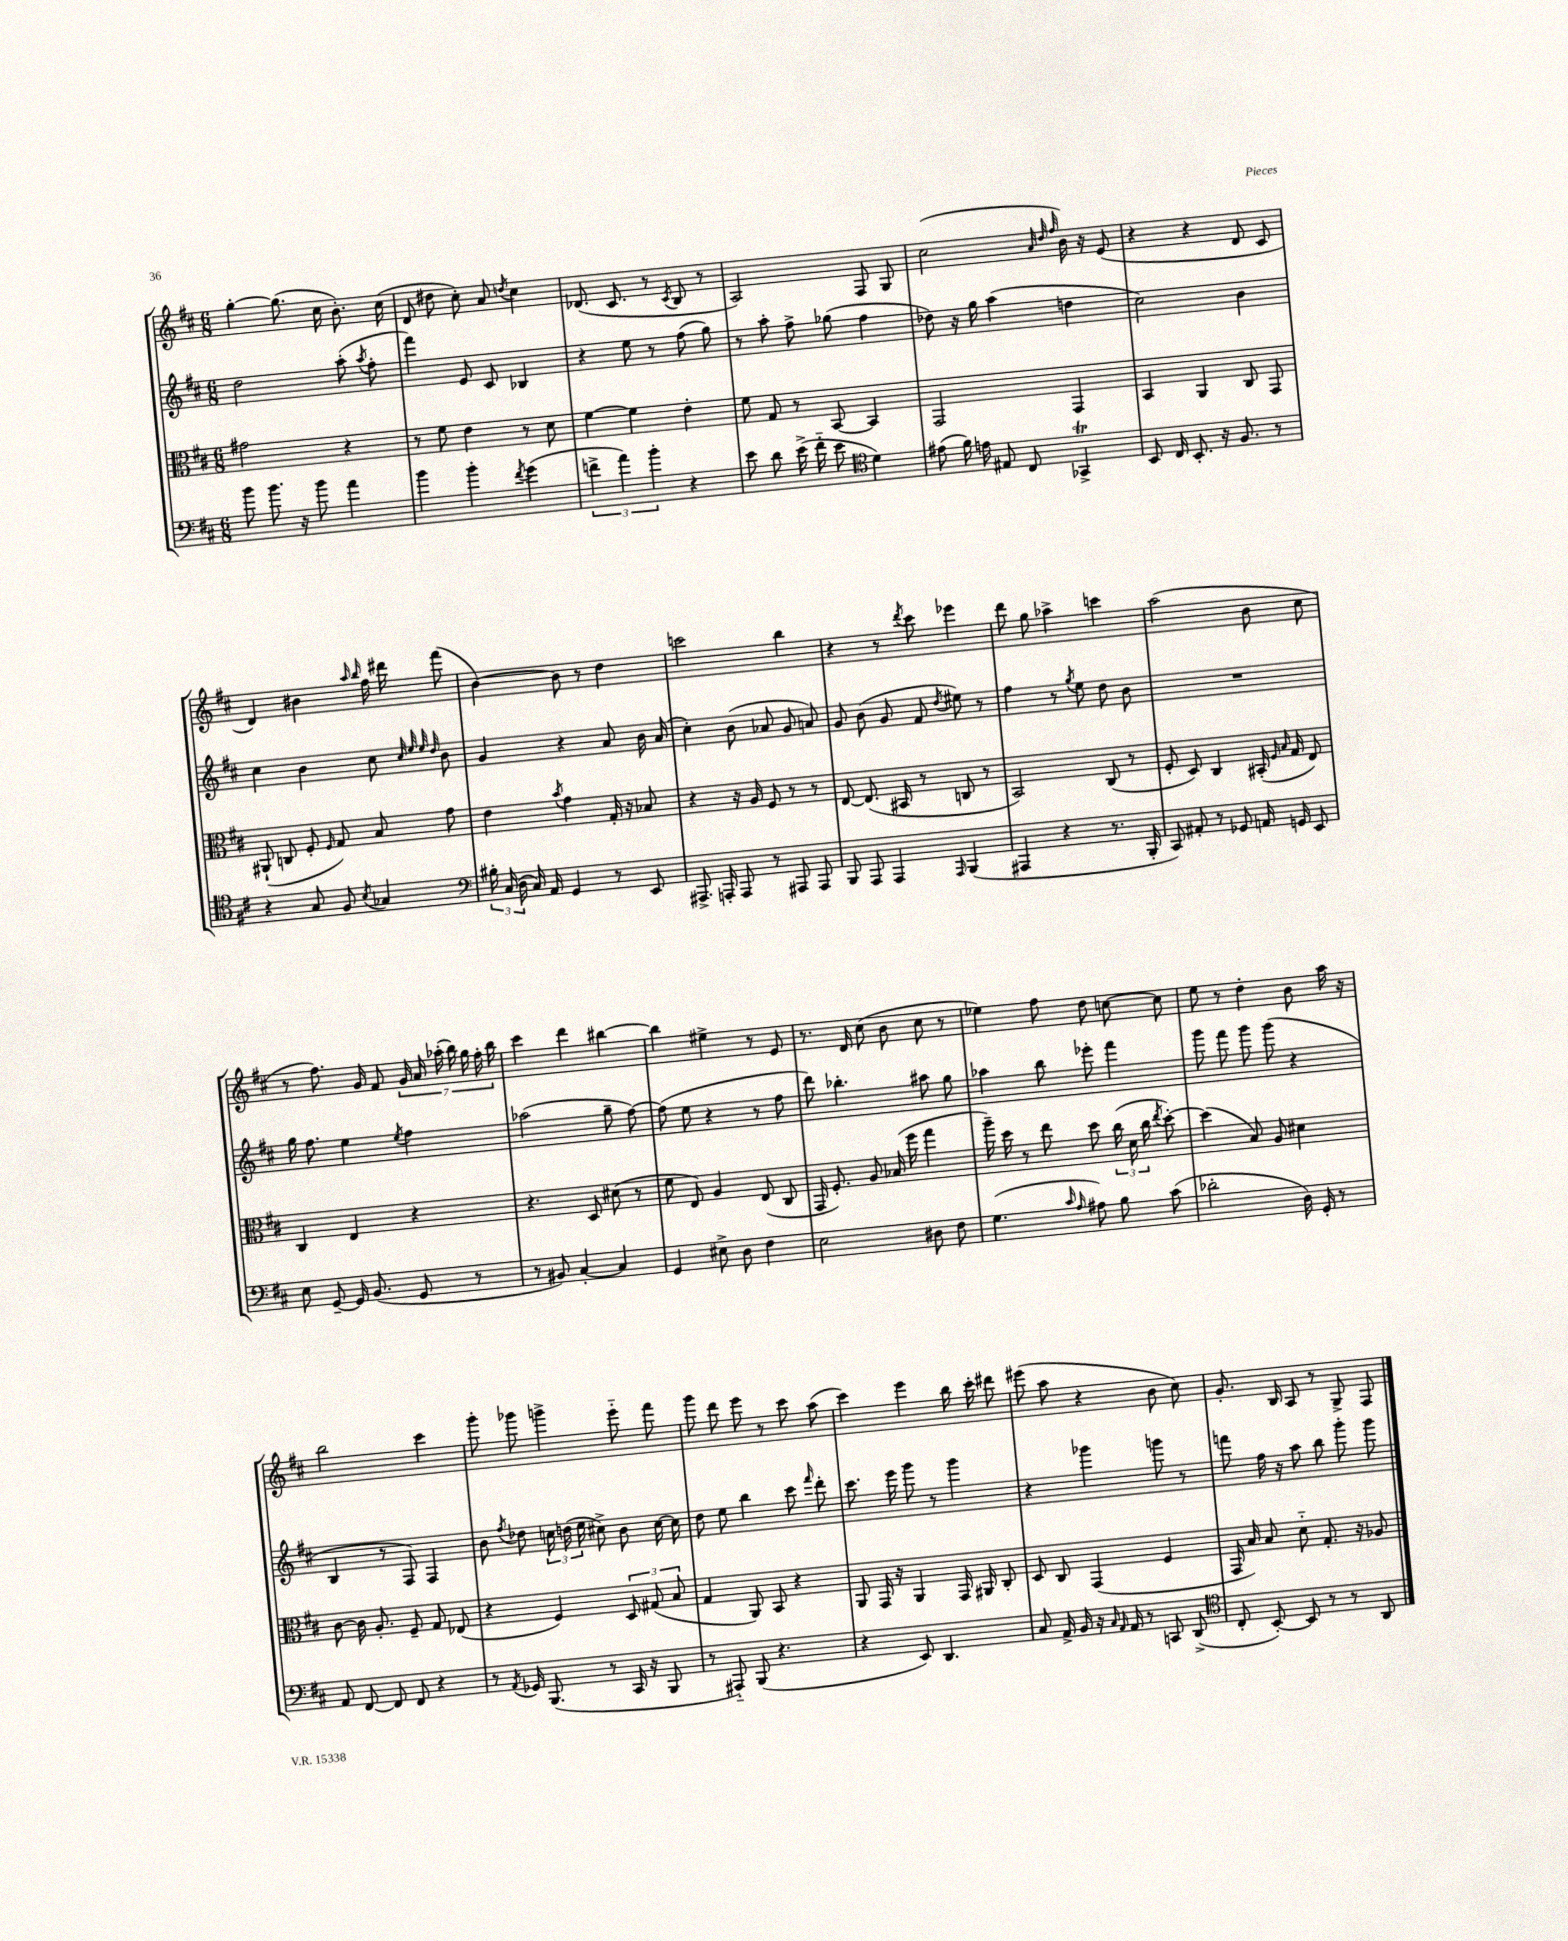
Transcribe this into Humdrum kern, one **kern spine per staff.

**kern	**kern	**kern	**kern
*part4	*part3	*part2	*part1
*staff4	*staff3	*staff2	*staff1
*clefF4	*clefC3	*clefG2	*clefG2
*k[f#c#]	*k[f#c#]	*k[f#c#]	*k[f#c#]
*M6/8	*M6/8	*M6/8	*M6/8
=20	=20	=20	=20
8b\	2g#X\	2dd\	[4gg'\
8.b\	.	.	.
.	.	.	(8.gg\]
16r	.	.	.
8b\	.	.	.
.	.	.	16cc#\
4a\	4r	(8aa'\	8.b'\)
.	.	8qaa/	.
.	.	8ff#'\	.
.	.	.	(16cc#\
=21	=21	=21	=21
4b\	8r	4fff#\)	8d/
.	8f#\	.	8dd#X\
4b'\	4e\	8e/	8cc#'\)
.	.	8c#/	8a/
8qf#/	.	.	8qddn/
(4g\	8r	4B-X/	4cc#\
.	8d\	.	.
=22	=22	=22	=22
6fn^\	[4f#\	4r	(8.d-X/
6a\)	.	.	.
.	.	.	8.c#/
.	4f#\]	8ee\	.
6b'\	.	.	.
.	.	8r	8r
.	.	.	8qc#/
4r	4e'\	(8ff#\	8B/
.	.	8gg\)	8r
=23	=23	=23	=23
8e\	8f#\	8r	2A/)
8d\	8G/	8aa'\	.
(16e^\	8r	8ff#^\	.
16f#\	.	.	.
8e\	[8BB/	(8gg-X\	.
*clefC4	*	*	*
4d\)	4BB/]	4ff#\	8F#/
.	.	.	8G/
=24	=24	=24	=24
(8e#X\	2GG/	8dd-X\)	(2cc#\
16f#\)	.	16r	.
16en\	.	16gg\	.
8E#X/	.	(4aa\	.
8C#/	.	.	.
.	.	.	32qqa/
.	.	.	32qqdd/
.	.	.	32qqff#/
4GG-XT^/	4GG/	4ddn\	16b\)
.	.	.	16r
.	.	.	(8e/
=25	=25	=25	=25
8BB/	4BB/	2cc#\)	4r
16C#/	.	.	.
8.BB'/	.	.	.
.	4AA/	.	4r
16r	.	.	.
8.F#/	.	.	.
.	8C#/	4b\	8d/
8r	8GG/	.	8c#/
!!LO:LB:g=z
=26	=26	=26	=26
4r	(8AA#X`/	4cc#\	4d/)
.	8Cn/	.	.
8G/	8F#'/	4b\	4b#X\
.	16qqF#/	.	.
8F#/	8G/)	.	.
.	.	.	16qqaa/
8qB/	.	.	16qqbb/
4G-X/	8B/	8cc#\	16ff#\
.	.	.	16ddd#X\
.	.	32qqcc#/	.
.	.	32qqee/	.
.	.	32qqee/	.
.	.	32qqdd/	.
.	8g\	8b\	(8fff#\
=27	=27	=27	=27
*clefF4	*	*	*
24B#X'\	4e\	4g/	[4b\)
(24C#/	.	.	.
24D\	.	.	.
16C#/)	.	.	.
16AA/	.	.	.
.	8qb/	.	.
4GG/	4g\	4r	8b\]
.	.	.	8r
8r	16G'/	8a/	4dd\
.	16r	.	.
8EE/	8B-X/	16b\	.
.	.	(16a/	.
=28	=28	=28	=28
8.AAA#X^/	4r	4cc#'\)	2cccn\
16AAAn'/	.	.	.
8AAA/	16r	(8b\	.
.	16A/	.	.
8r	8F#/	8a-X/	.
8AAA#X/	8r	8g/	4bb\
8AAA#/	8r	8an/)	.
=29	=29	=29	=29
8BBB/	[8E/	8g/	4r
8AAA/	(8.E/]	(8b\	.
4AAA/	.	8g/	8r
.	16BB#X/	.	.
.	.	.	8qddd/
.	8r	8f#/	8ccc#\
16qqAAA/	.	8qdd/	.
(4BBB/	8Cn/	8ee#X\)	4eee-X\
.	8r	8r	.
=30	=30	=30	=30
4AAA#X/	2BB/)	4ff#\	8ddd\
.	.	.	8gg\
4r	.	8r	4aa-X^\
.	.	8qgg/	.
.	.	8ee\	.
8.r	(8C#/	8dd\	4cccn\
.	8r	8b\	.
16BBB'/	.	.	.
=31	=31	=31	=31
8CC#/)	8F#'/	2.r	(2aa\
8AA#X'/	8D/)	.	.
8r	4C#/	.	.
8GG-X/	.	.	.
16AAn/	(16BB#X'/	.	8b\
.	16qqF#/	.	.
.	16qqB/	.	.
16GGn/	16G/	.	.
8EE/	8E/)	.	8cc#\
!!LO:LB:g=z
=32	=32	=32	=32
8E\	4C#/	16gg\	8r
.	.	8.ff#\	.
[8GG~/	.	.	8.ff#\)
16GG/]	4E/	4ee\	.
(8.BB/	.	.	16g/
.	.	.	8f#/
.	.	8qee/	.
8GG/	4r	4ff#\	28g/
.	.	.	28a/
.	.	.	(28aa-X'\
.	.	.	28bb\)
8r	.	.	.
.	.	.	28gg\
.	.	.	28ff#'\
.	.	.	28bb\
=33	=33	=33	=33
8r	4.r	(2aa-X\	4ccc#\
8BB#X/)	.	.	.
[4C#'/	.	.	4ddd\
.	8D/	.	.
4C#/]	(8d#X\	8gg~\	[4bb#X\
.	8r	[8ff#\)	.
=34	=34	=34	=34
4GG/	8f#\	(8ff#\]	4bb#\]
.	8E/)	8ee\	.
8E#X^\	4A/	4r	4ee#X^\
8D\	.	.	.
4F#\	(8E/	8r	8r
.	8C#/	8ff#\	8e/
=35	=35	=35	=35
2E\	16GG/	8ddd\)	8.r
.	8.F#'/)	.	.
.	.	4.bb-X'\	.
.	.	.	16d/
.	8A/	.	(8cc#\
.	(16B-X/	.	8b\
.	16ff#\	.	.
8D#X\	4gg\	8aa#X\	8cc#\
8F#\	.	8gg\	8r
=36	=36	=36	=36
(4.G\	16aa~\)	4aa-X\	4ee-X\)
.	16dd\	.	.
.	8r	.	.
.	8ee\	8bb\	8ff#\
16qqc#/	.	.	.
16qqA/	.	.	.
8A#X\)	8dd\	8eee-X'\	8dd\
8B\	(24cc#\	4fff#\	[8ccn\
.	24d\	.	.
.	24cc#\	.	.
.	8qee/	.	.
(8c#\	[8dd'\)	.	8cc\]
=37	=37	=37	=37
2d-X'\	(4dd\]	8ggg\	8ee\
.	.	8fff#\	8r
.	8B/)	8ggg\	4dd'\
.	8A/	(8ggg\	.
16D\)	4d#X\	4r	8b\
16GG'/	.	.	.
8r	.	.	16aa\
.	.	.	16r
!!LO:LB:g=z
=38	=38	=38	=38
8AA/	[8c#\	4B/	2bb\
[8FF#/	16c#\]	.	.
.	8.A'/	.	.
8FF#/]	.	8r	.
8FF#/	8F#~/	8F#/)	.
4r	8G/	4F#/	4ccc#\
.	(8E-X/	.	.
=39	=39	=39	=39
8r	4r	8b\	8ggg'\
8qAA/	.	8qff#/	.
16GG-X/	.	8dd-X\	8ggg-X\
(8.BBB/	.	.	.
.	4F#/)	24ccn\	4gggn^\
.	.	(24ddn\	.
.	.	24ee\	.
8r	.	8cc#X^\)	.
16CC#/	12D/	8b\	8eee\
16r	.	.	.
.	(12G#X/	.	.
8BBB/	.	[16cc#\	8fff#\
.	12B/	.	.
.	.	16cc#\]	.
=40	=40	=40	=40
8r	4G/	8dd\	8ggg\
8AAA#X/)	.	8ee\	8ddd\
(8BBB/	8AA/)	4bb\	8eee\
4.r	8BB/	.	8r
.	4r	8ccc#\	8ccc#\
.	.	16qqfff#/	.
.	.	8ddd'\	(8aa\
=41	=41	=41	=41
4r	8AA/	8.ccc#\	4ccc#\)
.	16GG/	.	.
.	16r	16eee\	.
8EE/)	4AA/	8ggg\	4eee\
4.DD/	.	8r	.
.	16GG/	4ggg\	16bb\
.	16AA#X/	.	16ccc#'\
.	8C#'/	.	8ddd#X\
=42	=42	=42	=42
8C#/	8D/	4r	(8eee#X\
16AA^/	8C#/	.	8aa\
16BB/	.	.	.
16r	(4GG/	4ggg-X\	4r
16qqC#/	.	.	.
16qqAA/	.	.	.
16AA/	.	.	.
8r	.	.	.
8CCn/	4F#/	8gggn\	8b\
(8DD^/	.	8r	8cc#\)
=43	=43	=43	=43
*clefC4	*	*	*
8C#'/	16GG/	8fffn\	8.g'/
.	16B/)	.	.
[8BB'/)	8B/	16ff#\	.
.	.	16r	16B/
8BB/]	8d\	8aa\	8A/
8r	8.G'/	8bb\	8r
8r	.	8ggg'\	8G^/
.	16r	.	.
8AA/	8A-X/	8ggg\	8F#/
==	==	==	==
*-	*-	*-	*-
